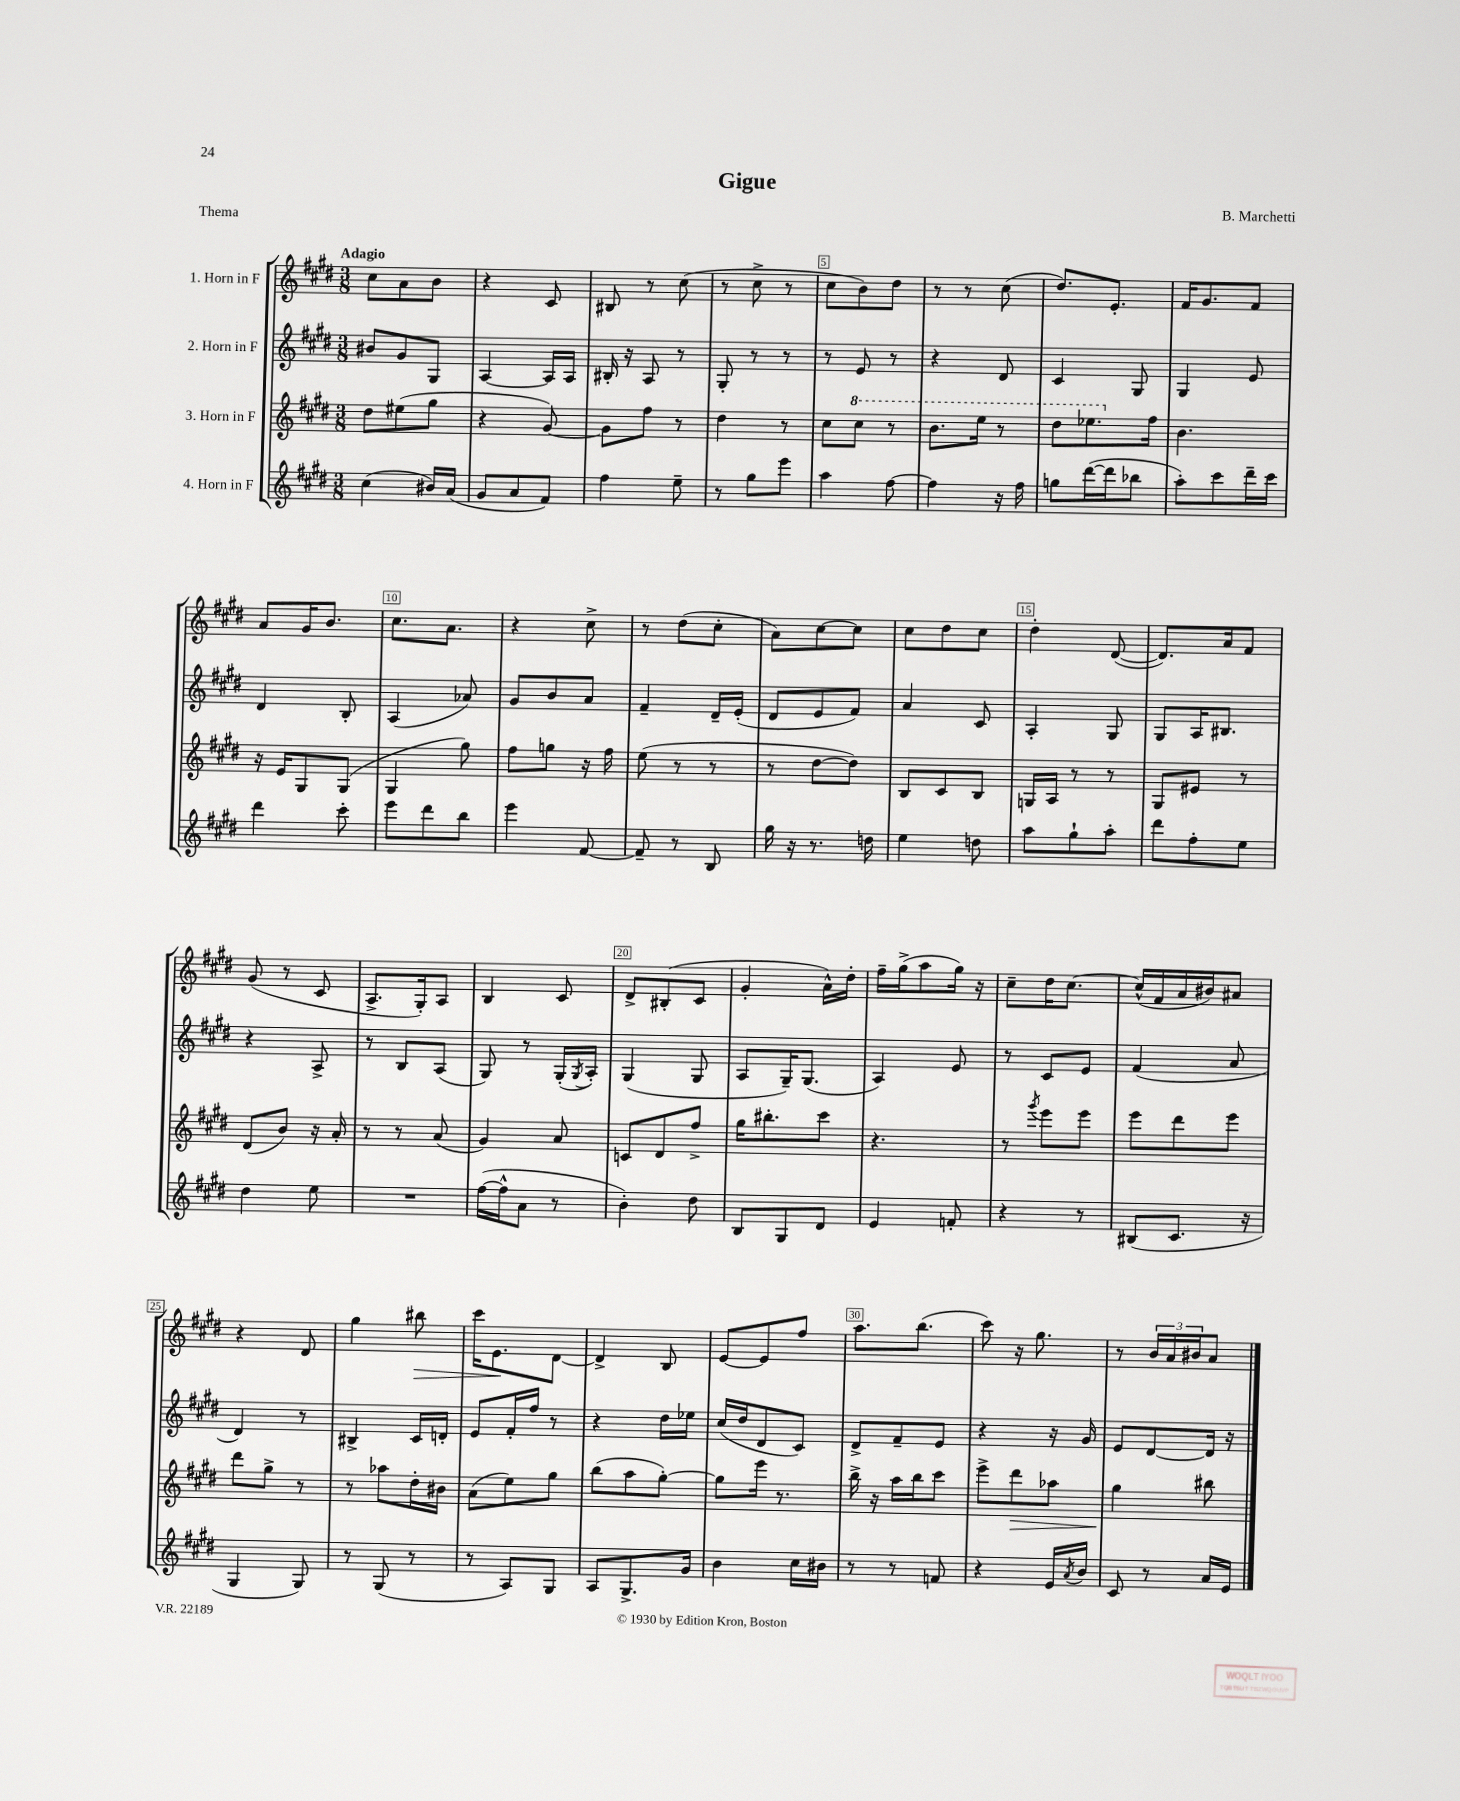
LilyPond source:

\header { title = "Gigue" composer = "B. Marchetti" piece = "Thema" }
<<
\new StaffGroup <<
\new Staff = "s0" \with { instrumentName = "1. Horn in F" } {
    \clef treble \key e \major \numericTimeSignature \time 3/8 \tempo "Adagio"
    cis''8 a'8 b'8 |
    r4 cis'8 |
    bis8 r8 cis''8( |
    r8 cis''8-> r8 |
    cis''8 b'8) dis''8 |
    r8 r8 cis''8( |
    dis''8.) e'8.-. |
    fis'16 gis'8. fis'8 |
    a'8 gis'16 b'8. |
    cis''8. a'8. |
    r4 cis''8-> |
    r8 dis''8( cis''8-. |
    a'8) cis''8~ cis''8 |
    cis''8 dis''8 cis''8 |
    dis''4-. dis'8~( |
    dis'8.) a'16 fis'8 |
    gis'8( r8 cis'8 |
    a8.-> gis16-.) a8 |
    b4 cis'8 |
    dis'8-> bis8-.( cis'8 |
    gis'4-. a'16-^) dis''16-. |
    fis''16-- gis''16->( a''8 gis''16) r16 |
    cis''8-- dis''16 cis''8.~ |
    cis''16-^( fis'16 a'16 bis'16) ais'8 |
    r4 dis'8 |
    gis''4 bis''8\> |
    cis'''16 e'8.\! dis'8~ |
    dis'4-> b8 |
    e'8~ e'8 fis''8 |
    a''8. b''8.( |
    cis'''8) r16 gis''8. |
    r8 \tuplet 3/2 { b'16 a'16 bis'16 } a'8 \bar "|." |
}
\new Staff = "s1" \with { instrumentName = "2. Horn in F" } {
    \clef treble \key e \major \numericTimeSignature \time 3/8
    bis'8 gis'8 gis8 |
    a4~ a16 a16 |
    bis16-. r16 a8 r8 |
    gis8-. r8 r8 |
    r8 e'8 r8 |
    r4 dis'8 |
    cis'4 gis8 |
    gis4 e'8 |
    dis'4 b8-. |
    a4( aes'8) |
    gis'8 b'8 a'8 |
    fis'4-- dis'16-- e'16-.( |
    dis'8 e'8 fis'8) |
    a'4 cis'8 |
    a4-. gis8 |
    gis8 a16 bis8. |
    r4 a8-> |
    r8 b8 a8( |
    gis8) r8 gis16-.( \acciaccatura { gis8 } a16-.) |
    gis4( gis8 |
    a8 gis16--) gis8.( |
    a4) e'8 |
    r8 cis'8 e'8 |
    fis'4( a'8 |
    dis'4) r8 |
    bis4-> cis'16 d'16-. |
    e'8 fis'16-. fis''16 r8 |
    r4 dis''16 ees''16 |
    cis''16( dis''16 dis'8 cis'8) |
    dis'8-> fis'8-- e'8 |
    r4 r16 gis'16 |
    e'8 dis'8~ dis'16 r16 \bar "|." |
}
\new Staff = "s2" \with { instrumentName = "3. Horn in F" } {
    \clef treble \key e \major \numericTimeSignature \time 3/8
    dis''8 eis''8( gis''8 |
    r4 gis'8~) |
    gis'8 fis''8 r8 |
    dis''4 r8 |
    cis''8 \ottava #1 cis'''8 r8 |
    b''8. e'''16 r8 |
    dis'''8 ees'''8. \ottava #0 fis''16 |
    b'4. |
    r16 e'16 gis8 gis8( |
    gis4 gis''8) |
    fis''8 g''8 r16 fis''16 |
    e''8( r8 r8 |
    r8 dis''8~ dis''8) |
    b8 cis'8 b8 |
    g16 a16 r8 r8 |
    gis8 eis'8 r8 |
    dis'8( b'8) r16 a'16-. |
    r8 r8 a'8( |
    gis'4) a'8 |
    c'8 dis'8 fis''8-> |
    gis''16 bis''8.-. cis'''8 |
    r4. |
    r8 \acciaccatura { gis'''8 } e'''8 e'''8 |
    e'''8 dis'''8 e'''8 |
    dis'''8 gis''8-> r8 |
    r8 aes''8 dis''16-. bis'16 |
    a'8( e''8) gis''8 |
    b''8( a''8 gis''8~-.) |
    gis''8 e'''16 r8. |
    b''16-> r16 a''16 b''16 cis'''8 |
    e'''8-> dis'''8\> aes''8 |
    gis''4\! bis''8 \bar "|." |
}
\new Staff = "s3" \with { instrumentName = "4. Horn in F" } {
    \clef treble \key e \major \numericTimeSignature \time 3/8
    cis''4( bis'16) a'16( |
    gis'8 a'8 fis'8) |
    fis''4 e''8-- |
    r8 gis''8 e'''8 |
    a''4 fis''8~ |
    fis''4 r16 fis''16 |
    g''8 dis'''16~( dis'''16 bes''8 |
    a''8-.) cis'''8 dis'''16-- cis'''16 |
    dis'''4 cis'''8-. |
    e'''8 dis'''8 b''8 |
    e'''4 fis'8~ |
    fis'8-- r8 b8 |
    gis''16 r16 r8. d''16 |
    e''4 d''8 |
    a''8 gis''8-! a''8-. |
    dis'''8 fis''8-. e''8 |
    dis''4 e''8 |
    R4. |
    fis''16~( fis''16-^ a'8 r8 |
    b'4-.) dis''8 |
    b8 gis8 dis'8 |
    e'4 f'8-. |
    r4 r8 |
    bis8( cis'8. r16 |
    gis4 gis8) |
    r8 gis8( r8 |
    r8 a8) gis8 |
    a8 gis8.-> gis'16 |
    b'4 cis''16 bis'16 |
    r8 r8 f'8 |
    r4 e'16 \acciaccatura { a'8 } b'16 |
    cis'8 r8 a'16 e'16 \bar "|." |
}
>>
>>
\layout { \context { \Score \override BarNumber.break-visibility = ##(#f #t #t) barNumberVisibility = #(every-nth-bar-number-visible 5) \override BarNumber.stencil = #(make-stencil-boxer 0.1 0.3 ly:text-interface::print) } }
